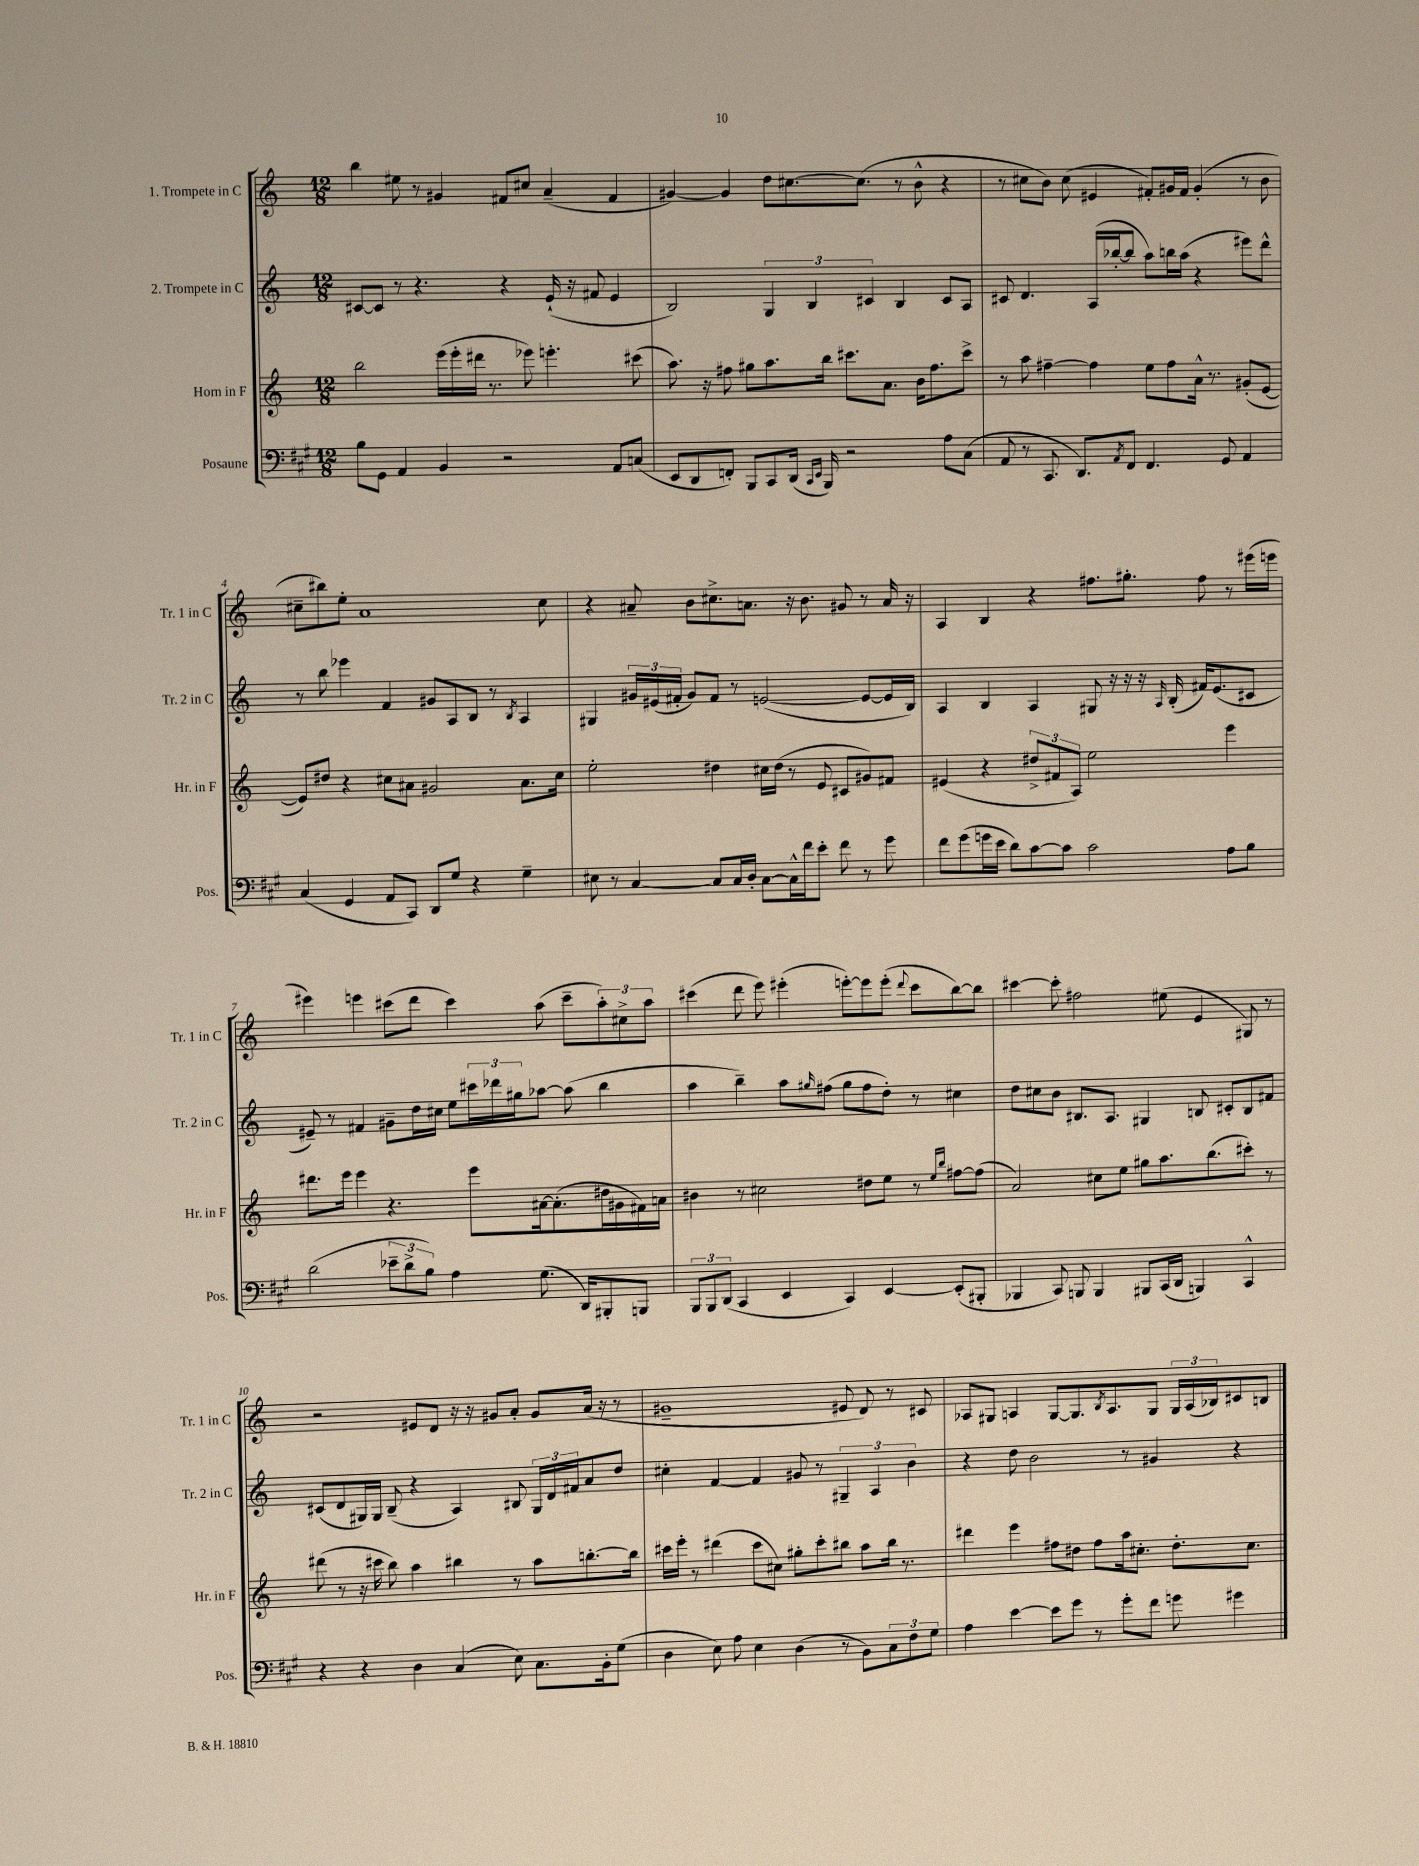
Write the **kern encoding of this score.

**kern	**kern	**kern	**kern
*part4	*part3	*part2	*part1
*staff4	*staff3	*staff2	*staff1
*I"Posaune	*I"Horn in F	*I"2. Trompete in C	*I"1. Trompete in C
*I'Pos.	*I'Hr. in F	*I'Tr. 2 in C	*I'Tr. 1 in C
*clefF4	*clefG2	*clefG2	*clefG2
*k[f#c#g#]	*k[]	*k[]	*k[]
*M12/8	*M12/8	*M12/8	*M12/8
=1	=1	=1	=1
8B\L	2bb\	[8c#X/L	4bb\
8GG#\J	.	8c#/J]	.
4AA/	.	8r	8ee#X\
.	.	4.r	8r
4BB/	(16eee\LL	.	4g#X/
.	16eee'\	.	.
.	16ddd#X\JJ	.	.
.	8.r	.	.
2r	.	4r	8f#X/L
.	8eee-X\)	.	8cc#X/J
.	4.eeen'\	(16e`/	(4a~/
.	.	16r	.
.	.	8f#X/	.
8AA/L	.	4e/	4f#/
(8Cn/J	(8ccc#X\	.	.
=2	=2	=2	=2
8EE/L	8.aa\)	2B/)	[4g#X/)
8DD/	.	.	.
.	16r	.	.
8FFn'/J)	8ff#X\	.	4g#/]
8BBB/L	8gg#X\L	.	.
8CC#/	8.aa\	6G/	8dd\L
(16DD/Jk	.	.	[8.cc#X\
.	.	6B/	.
16qqCC#/LL	.	.	.
16qqEE/JJ	.	.	.
16BBB/)	16bb\Jk	.	.
2r	8.ccc#X\L	.	.
.	.	.	(8.cc#\J]
.	.	6c#X/	.
.	8.a\J	.	.
.	.	4B/	8r
.	16b\KL	.	8b^^\
.	8.ff#\	.	.
8A\L	.	8c#/L	4r
(8C#\J	8ccc#^\J	8A/J	.
=3	=3	=3	=3
8AA/	8r	8c#X/	8r
8r	8aa\	4.d/	8cc#X\L
8.CC#/	[4ff#X~\	.	8b\J)
.	.	.	(8cc#\
8.DD/L)	.	.	.
.	4ff#\]	(16A/LL	4e#X/
.	.	[16bb-X'/J	.
8qAA/	.	.	.
8FF#/J	.	8bb-/J]	.
4.FF#/	8ee\L	8aa\L)	8f#X'/L)
.	8ff#\	16bbn\L	16g#X/L
.	.	(16aa\JJ	16f#/JJ
.	16a^^\Jk	4r	(4g#'/
.	8.r	.	.
8GG#/	.	.	.
4AA/	(8g#X'/L	8eee#X\L)	8r
.	[8e/J	8ddd^^\J	8b\
!!LO:LB:g=z
=4	=4	=4	=4
(4C#/	8e/L])	8r	8cc#X~\L
.	8dd#X/J	8bb\	8bb#X\)
4GG#/	4r	4eee-X\	8ee'\J
.	.	.	1a
8AA/L	8cc#X\L	4f/	.
8CC#/J)	8a#X\J	.	.
8DD/L	2g#X/	8g#X/L	.
8G#/J	.	8A/	.
4r	.	8B/J	.
.	.	8r	.
.	.	8qB/	.
4G#~\	8.a#\L	4A/	.
.	.	.	8cc#\
.	16cc#\Jk	.	.
=5	=5	=5	=5
8E#X\	2ee'\	4G#X/	4r
8r	.	.	.
[4C#/	.	24g#X/LL	8a#X~/
.	.	(24e#X/	.
.	.	24f#X'/JJ	.
.	.	8g#/L)	8b\L
8C#/L]	4dd#X\	8f#/J	8.cc#X^\
16C#/L	.	8r	.
16D'/JJ	.	.	8.an\J
[8C#\L	16cc#X\LL	([2en/	.
.	(16dd#\JJ	.	.
16C#^^\L]	8r	.	16r
16f#\J	.	.	8.b\
8e'\J	8e/	.	.
8f#\	8c#X/L	.	8g#X/
8r	8g#X/)	8e/L_	8r
8g#\	8f#X/J	16e/L]	16a/
.	.	16B/JJ)	16r
=6	=6	=6	=6
8f#\L	(4e#X/	4A/	4A/
(8g#\	.	.	.
16gn\L	4r	4B/	4B/
16e\JJ	.	.	.
8d\L)	.	.	.
[8c#\	12dd#X^/L	4A/	4r
.	12f#X/	.	.
8c#\J]	.	.	.
.	12A/J)	.	.
2c#\	2ee\	8G#X/	8.ff#X\L
.	.	16r	.
.	.	16r	8.gg#X'\J
.	.	16r	.
.	.	16qqA/	.
.	.	(16B'/	.
.	.	16f#X/KL)	8ff#\
.	.	(8.e/	.
8A\L	4eee\	.	8r
8B\J	.	8c#X/J	(16eee#X\LL
.	.	.	16eeen\JJ
!!LO:LB:g=z
=7	=7	=7	=7
(2d\	8.ddd#X\L	8e#X~/)	4eee#X\)
.	.	8r	.
.	16eee\Jk	.	.
.	4eee\	4f#X/	4eeen\
12e-X~\L	4.r	8g#X~\L	(8ccc#X\L
12d^\	.	.	.
.	.	16dd\L	8ddd\J
12B\J)	.	.	.
.	.	16cc#X\JJ	.
4A\	.	8ee\L	4ccc#\)
.	8eee\L	24ccc#X\L	.
.	.	24ddd-X\	.
.	.	24gg#X\J	.
(8.G#\	[16a#X\k	[8aa-X\J	(8aa\
.	(8.a#'\]	.	.
.	.	(8aa-\]	8ccc#~\L
16DD/KL)	.	.	.
8BBB#X'/	16dd#X\L	4bb\	12aa'\)
.	16g#X\	.	.
.	.	.	12cc#X^\
8BBBn/J	16f#X\)	.	.
.	.	.	12aa\J
.	16an\JJ	.	.
=8	=8	=8	=8
12BBB/L	4b#X\	4aa\	(4ccc#X\
12BBB/	.	.	.
(12DD/J	.	.	.
4CC#/	8r	4bb~\)	8ddd\
.	2cc#X\	.	8eee\)
4EE/	.	8aa\L	(4eee#X'\
.	.	16qqgg#X/	.
.	.	(8ff#X\J	.
4CC#/)	.	8gg#\L	[8eeen'\L)
.	8dd#X\L	8ff#\	8eee\]
[4EE/	8ee\J	8dd'\J)	(8eee'\J
.	.	.	8qqddd/
.	8r	8r	8ccc#\L
.	16qqee/LL	.	.
.	16qqbb/JJ	.	.
(8EE'/L]	[8ff#X\L	4cc#X\	[8bb\)
8BBB#X'/J	(8ff#\J]	.	8bb\J]
=9	=9	=9	=9
4BBB-X/	2a/)	8dd\L	[4ccc#X\
.	.	8cc#X\	.
8CC#/)	.	8b\J	8ccc#'\]
8BBBn/	.	8.B#X/L	2ff#X\
4BBB/	8cc#X\L	.	.
.	.	8.A/J	.
.	8ee\J	.	.
8BBB#X/L	8gg#X\L	4G#X/	.
(16CC#/L	8.aa\	.	(8ee#X\
16DD/JJ	.	.	.
4BBBn/)	.	8Bn/	4e/
.	(8.bb\	.	.
.	.	8c#X'/L	.
4CC#^^/	8ccc#X'\J)	8B/	8G#X/)
.	8r	8f#X/J	8r
!!LO:LB:g=z
=10	=10	=10	=10
4r	(8ddd#X\	(8c#X/L	2r
.	8r	8d/	.
4r	16r	16G#X/L)	.
.	16ccc#X\	16G#/JJ	.
.	8bb\)	(8B~/	.
4D\	4aa\	4r	8e#X/L
.	.	.	8d/J
(4C#/	4bb#X\	4A/)	16r
.	.	.	16r
.	.	.	8g#X/L
8E\)	8r	8B#X/	8a'/J
8.C#\L	8aa\L	24G#/LL	8g#/L
.	.	24d/	.
.	.	24f#X/J	.
.	[8.bbn'\	8a/	(16a/Jk
16BB'\k	.	.	16r
(8G#\J	.	8dd/J	8r
.	16bb\Jk]	.	.
=11	=11	=11	=11
4D\	16ccc#X\LL	4cc#X'\	1g#X~
.	16eee'\JJ	.	.
.	8r	.	.
8E\)	(4ddd#X\	[4f/	.
8A\	.	.	.
4E\	8ccc#\L	4f/]	.
.	8cc#X\J)	.	.
(4D\	8gg#X'\L	8g#X/	.
.	8ccc#'\	8r	.
8r	8bb#X\J	6G#X~/	8e#X/
8BB\L)	8aa\L	.	8d/)
.	.	6A/	.
12C#\	16bb#\Jk	.	8r
.	8.r	.	.
12F#\	.	6b\	.
.	.	.	8c#X/
12G#\J	.	.	.
=12	=12	=12	=12
4A\	4ddd#X\	4r	8A-X/L
.	.	.	8G#X/J
[4e\	4eee\	8dd\	4An/
.	.	2b\	.
8e\L]	8ff#X\L	.	[8G#/L
8g#\J	8dd#X\J	.	8.G#/]
8r	8ff#\L	.	.
.	.	.	8qB/
.	.	.	8.A/
8g#'\L	16aa\k	8r	.
.	8.cc#X'\J	.	.
8f#\J	.	4g#X/	8G#/J
8gn\	8.dd#'\L	.	24G#/LL
.	.	.	(24A/
.	.	.	24B-X/J)
4g#X\	.	4r	8c#X/
.	8.cc#\J	.	.
.	.	.	8Bn/J
==	==	==	==
*-	*-	*-	*-
